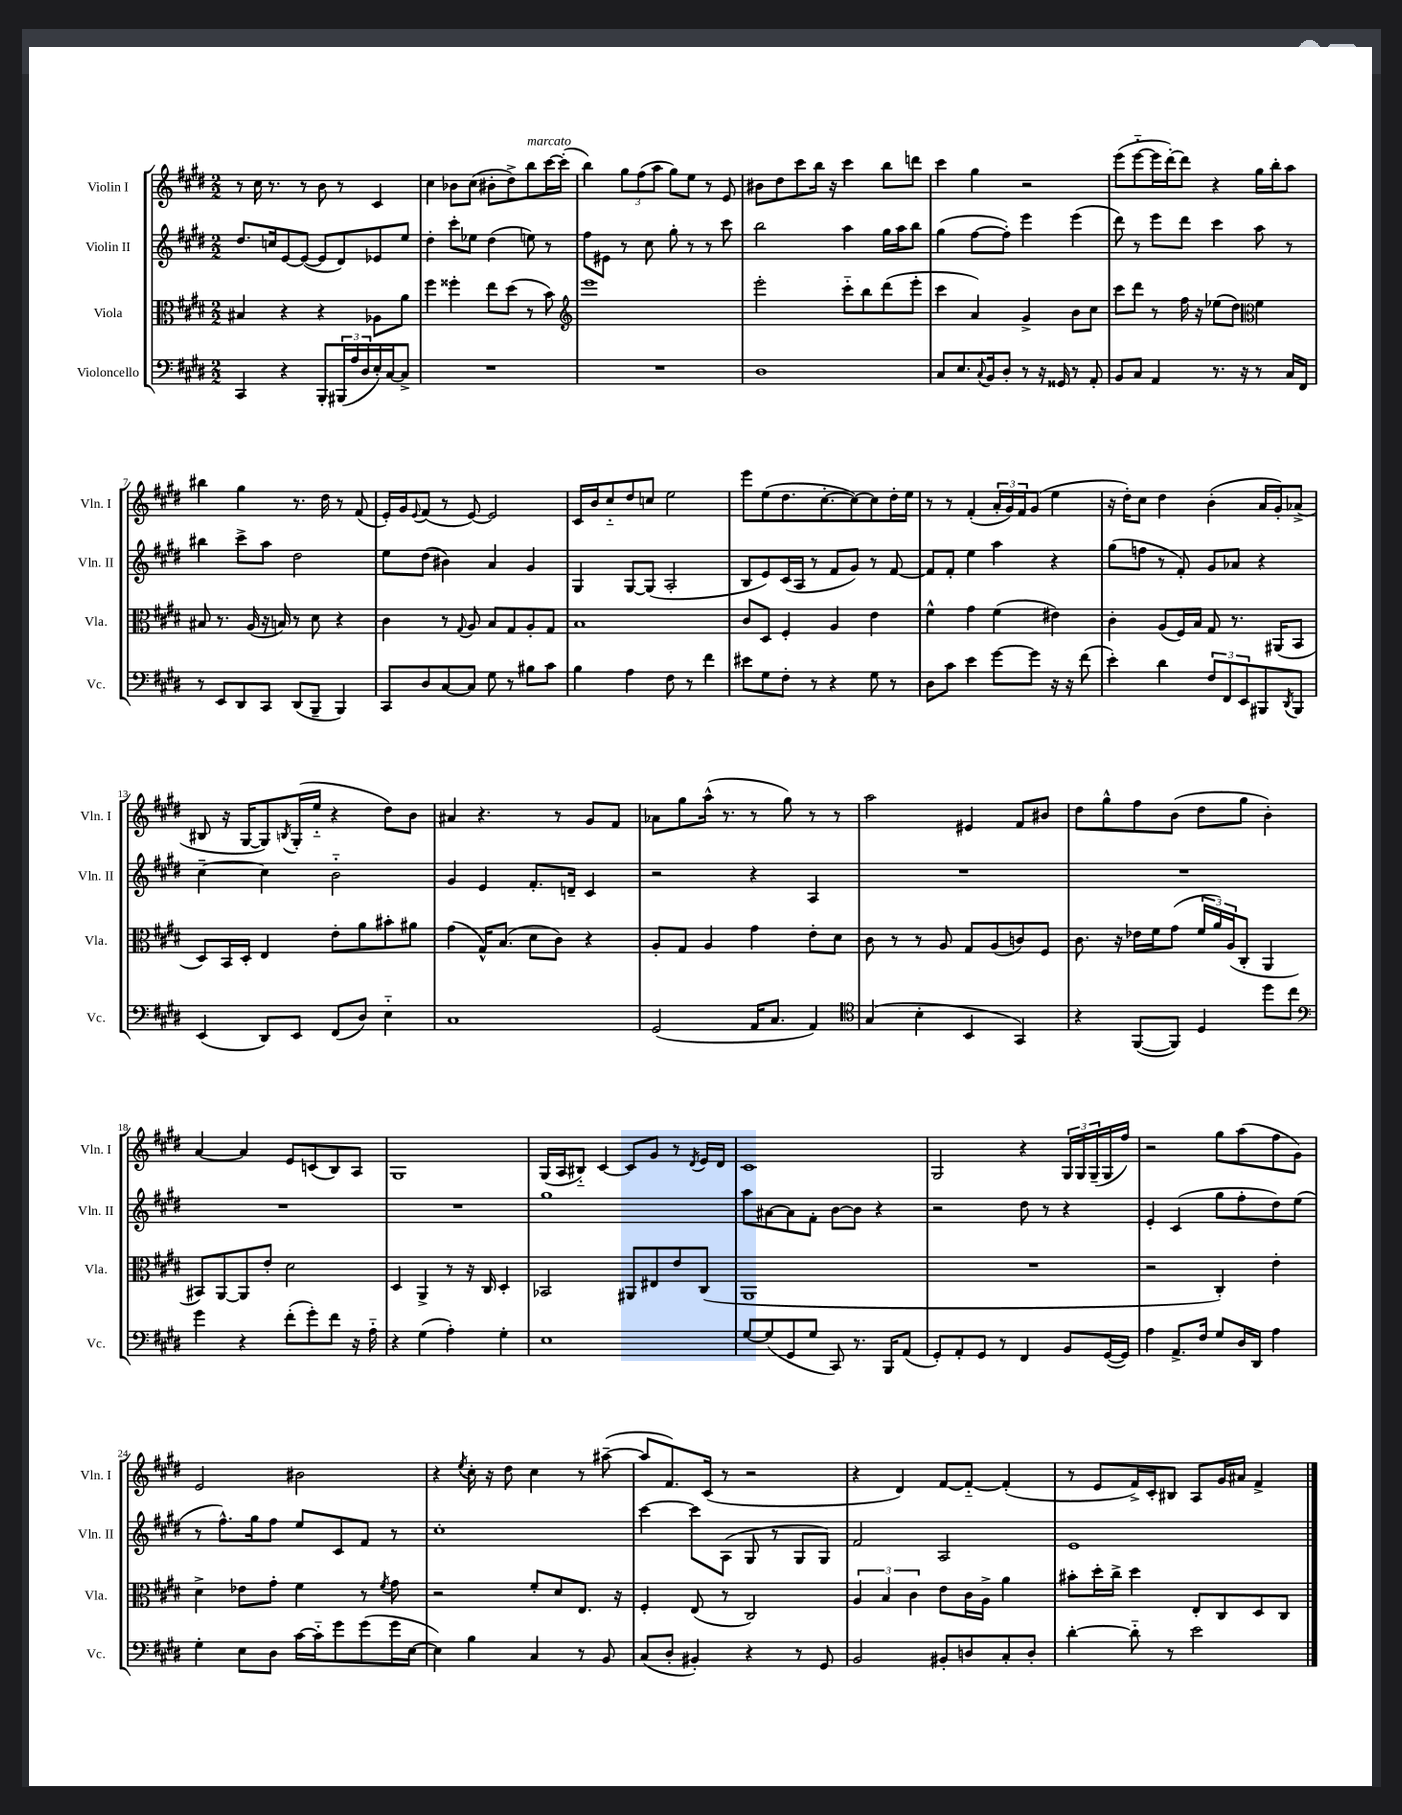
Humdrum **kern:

**kern	**kern	**kern	**kern
*staff4	*staff3	*staff2	*staff1
*clefF4	*clefC3	*clefG2	*clefG2
*k[f#c#g#d#]	*k[f#c#g#d#]	*k[f#c#g#d#]	*k[f#c#g#d#]
*M2/2	*M2/2	*M2/2	*M2/2
4CC#	4B#	8.dd#	8r
.	.	.	16cc#
.	.	16cc	8.r
4r	4r	[8e	.
.	.	(8e_	8r
8BBB'	4r	8e]	8b
(24BBB#	.	8d#)	8r
24A	.	.	.
24D#	.	.	.
16E')	8A-	8e-	4c#
[16C#	.	.	.
8C#^]	8a	8ee	.
=	=	=	=
1r	4ff#	4dd#'	4cc#
.	4ff##'	8ccc#'	8b-
.	.	8ee-	(8cc#
.	8ee	(4dd#	8b#'
.	(8dd#	.	8dd#^)
.	8r	8ee)	8bb
.	8b)	8r	[16ccc#
.	.	.	(16ccc#']
=	=	=	=
*	*clefG2	*	*
1r	1eee	8ff#	4bb)
.	.	8e#	.
.	.	8r	12gg#
.	.	.	(12ff#
.	.	8cc#	.
.	.	.	12aa
.	.	8gg#'	8gg#)
.	.	8r	8ee
.	.	8r	8r
.	.	8ccc#	8e
=	=	=	=
1D#	2eee'	2bb	8b#
.	.	.	8dd#
.	.	.	8ccc#
.	.	.	16bb
.	.	.	16r
.	8ccc#'~	4aa	4ccc#
.	8bb	.	.
.	(8ddd#	16gg#	8bb
.	.	16aa	.
.	8eee'	8bb	8ddd
=	=	=	=
8C#	4ccc#	(4gg#	4ccc#
8.E	.	.	.
.	4a)	[8ff#	4gg#
8qqC#	.	.	.
16BB	.	.	.
8D#'	.	8ff#'])	.
8r	4g#^	4eee	2r
16r	.	.	.
16GG##	.	.	.
8r	8b	(4eee	.
8AA'	8cc#	.	.
=	=	=	=
8BB	8ccc#	8ddd#)	(8eee
8C#	8ddd#	8r	[8eee'~
4AA	8r	8eee	16eee]
.	.	.	[16ddd#')
.	16ff#	8ddd#	8ddd#]
.	16r	.	.
8.r	(8ee-	4ccc#	4r
.	8dd#)	.	.
16r	.	.	.
*	*clefC3	*	*
8r	4f#	8aa	16gg#
.	.	.	16bb'
16C#	.	8r	8aa
16FF#	.	.	.
=	=	=	=
8r	8B#	4bb#	4bb#
8EE	8.r	.	.
8DD#	.	8ccc#^	4gg#
.	(16A	.	.
8CC#	16r	8aa	.
.	16B)	.	.
(8DD#	8r	2dd#	8.r
8BBB~	8d#	.	.
.	.	.	16dd#
4BBB)	4r	.	8r
.	.	.	(8f#
=	=	=	=
8CC#	4c#	8ee	16e')
.	.	.	16g#
.	.	.	8qqe
8D#	.	(8dd#	(8f#
[8C#	8r	4b#)	8r
.	8qqG#	.	.
8C#]	8A	.	[8e)
8G#	8B	4a	2e]
8r	8G#	.	.
8B#	8A'	4g#	.
8c#	8G#	.	.
=	=	=	=
4B	1B	4G#	16c#
.	.	.	16b
.	.	.	8cc#'~
4A	.	[8G#	8dd#
.	.	(8G#]	8cc
8F#	.	2A'	2ee
8r	.	.	.
4f#	.	.	.
=	=	=	=
8e#	8c#	8B	8eee
8G#	8D#	8e)	(8ee
8F#'	4F#'	(16c#	8.dd#
.	.	16A	.
8r	.	8r	.
.	.	.	[8.cc#'
4r	4A	8f#	.
.	.	8g#)	8cc#_)
8G#	4e	8r	8cc#]
8r	.	[8f#	16dd#'
.	.	.	16ee
=	=	=	=
8D#	4f#^^	8f#]	8r
8c#	.	8f#'	8r
4e	4g#	4ee	(4f#'
[8g#	(4f#	4aa	24a'
.	.	.	24g#)
.	.	.	24f#
8g#]	.	.	(8g#
16r	4e#)	4r	4ee
16r	.	.	.
(8f#	.	.	.
=	=	=	=
4e')	4c#'	(8gg#	16r
.	.	.	16dd#')
.	.	8ff	8cc#
4d#	(8A	8r	4dd#
.	16F#)	8f#')	.
.	16B	.	.
12F#	8G#	8g#	(4b'
12FF#	.	.	.
.	8.r	8a-	.
12EE	.	.	.
8BBB#	.	4r	16a
.	(16AA#	.	16g#')
8qDD#	.	.	.
8BBB#	8BB	.	(8a-^
=	=	=	=
(4EE	8D#)	[4cc#~	8B#
.	16BB	.	16r
.	16D#'	.	[16G#
8DD#)	4E	4cc#]	8G#])
.	.	.	8qB
8EE	.	.	(16G#'
.	.	.	16ee'~
(8FF#	8e'	2b'~	4r
8D#)	8a	.	.
4E'~	8b#'	.	8dd#)
.	8a#	.	8b
=	=	=	=
1C#	(4g#	4g#	4a#
.	16G#^^)	4e	4.r
.	(8.B	.	.
.	8d#	8.f#'	.
.	8c#)	.	8r
.	.	16d~	.
.	4r	4c#	8g#
.	.	.	8f#
=	=	=	=
(2GG#	8A'	2r	8a-
.	8G#	.	8gg#
.	4A	.	(16aa^^
.	.	.	8.r
16AA	4g#	4r	8r
8.C#	.	.	.
.	.	.	8gg#)
4AA)	8e'	4A	8r
.	8d#	.	8r
=	=	=	=
*clefC4	*	*	*
(4G#	8c#	1r	2aa
.	8r	.	.
4B'	8r	.	.
.	8A	.	.
4BB	8G#	.	4e#
.	(8A	.	.
4GG#)	8c)	.	8f#
.	8F#	.	8b#
=	=	=	=
4r	8.c#	1r	8dd#
.	.	.	8gg#^^
.	16r	.	.
([8FF#	16e-	.	8ff#
.	16f#	.	.
8FF#])	(8g#	.	(8b
4D#	24f#	.	8dd#
.	24a)	.	.
.	(24A	.	.
.	8C#'	.	8gg#
8dd#	4AA	.	4b')
8cc#	.	.	.
=	=	=	=
*clefF4	*	*	*
4g#	8BB#)	1r	[4a
.	[8AA	.	.
4r	8AA]	.	4a]
.	8e'	.	.
(8f#'	2d#	.	8e
8g#')	.	.	(8c
8f#	.	.	8B)
16r	.	.	8A
16A'~	.	.	.
=	=	=	=
4r	4D#	1r	1G#
(4G#	4AA^	.	.
4A')	8r	.	.
.	16r	.	.
.	16C#	.	.
4G#'	4D#'	.	.
=	=	=	=
1E	2BB-	1gg#	(16G#
.	.	.	16A
.	.	.	8B#'~)
.	.	.	[4c#
.	8AA#	.	8c#]
.	8E#	.	8g#
.	8e	.	8r
.	.	.	8qd#
.	(8C#	.	16e
.	.	.	16d#
=	=	=	=
[8G#	1AA	8aa	1c#
(8G#]	.	[8a#	.
8GG#	.	8a#]	.
8G#	.	8f#'	.
8CC#)	.	[8b	.
8.r	.	8b]	.
.	.	4r	.
16BBB	.	.	.
(8AA	.	.	.
=	=	=	=
8GG#')	1r	2r	2G#
8AA'	.	.	.
8GG#	.	.	.
8r	.	.	.
4FF#	.	8dd#	4r
.	.	8r	.
8BB	.	4r	24G#
.	.	.	24G#
.	.	.	(24G#~
([16GG#	.	.	16G#
16GG#])	.	.	16ff#)
=	=	=	=
4A	2r	4e'	2r
8.AA^	.	(4c#	.
16F#	.	.	.
8G#	4C#')	8gg#	8gg#
16D#	.	8ff#'	(8aa
16DD#	.	.	.
4A	4e'	8dd#)	8ff#
.	.	(8ee	8g#)
=	=	=	=
4G#'	4d#^	8r	2e
.	.	8.ff#^^)	.
8E	8e-	.	.
.	.	16gg#	.
8D#	8g#'	8ff#	.
[16c#	4f#	8ee	2b#
16c#'~]	.	.	.
8g#	.	8c#	.
(8g#	8r	8f#	.
.	8qf#	.	.
16g#	8g#	8r	.
[16E	.	.	.
=	=	=	=
4E])	2r	1cc#'	4r
.	.	.	8qee
4B	.	.	16cc#'
.	.	.	16r
.	.	.	8dd#
4C#	8f#'	.	4cc#
.	8d#	.	.
8r	8.E	.	8r
8BB	.	.	([8aa#~
.	16r	.	.
=	=	=	=
(8C#	4F#'	[4ccc#	8aa#]
8D#'	.	.	8.f#)
4BB#')	(8E	8ccc#]	.
.	.	.	(16c#
.	8r	(8A	8r
4r	2C#)	8G#	2r
.	.	8r	.
8r	.	8G#	.
8GG#	.	8G#)	.
=	=	=	=
2BB	6A	2f#	4r
.	6B	.	.
.	.	.	4d#)
.	6c#	.	.
8BB#'	8e	2A	[8f#
8D	16c#	.	8f#'~_
.	16A^	.	.
8C#'	4a	.	(4f#']
8D'	.	.	.
=	=	=	=
[4d#'	8b#'	1e	8r
.	16dd#'	.	8e
.	16cc#^	.	.
8d#'~]	4dd#	.	16f#^)
.	.	.	16c#'
8r	.	.	8B#
2e	8E'	.	8A
.	8C#	.	16g#
.	.	.	16a#
.	8D#	.	4f#^
.	8C#	.	.
==	==	==	==
*-	*-	*-	*-
